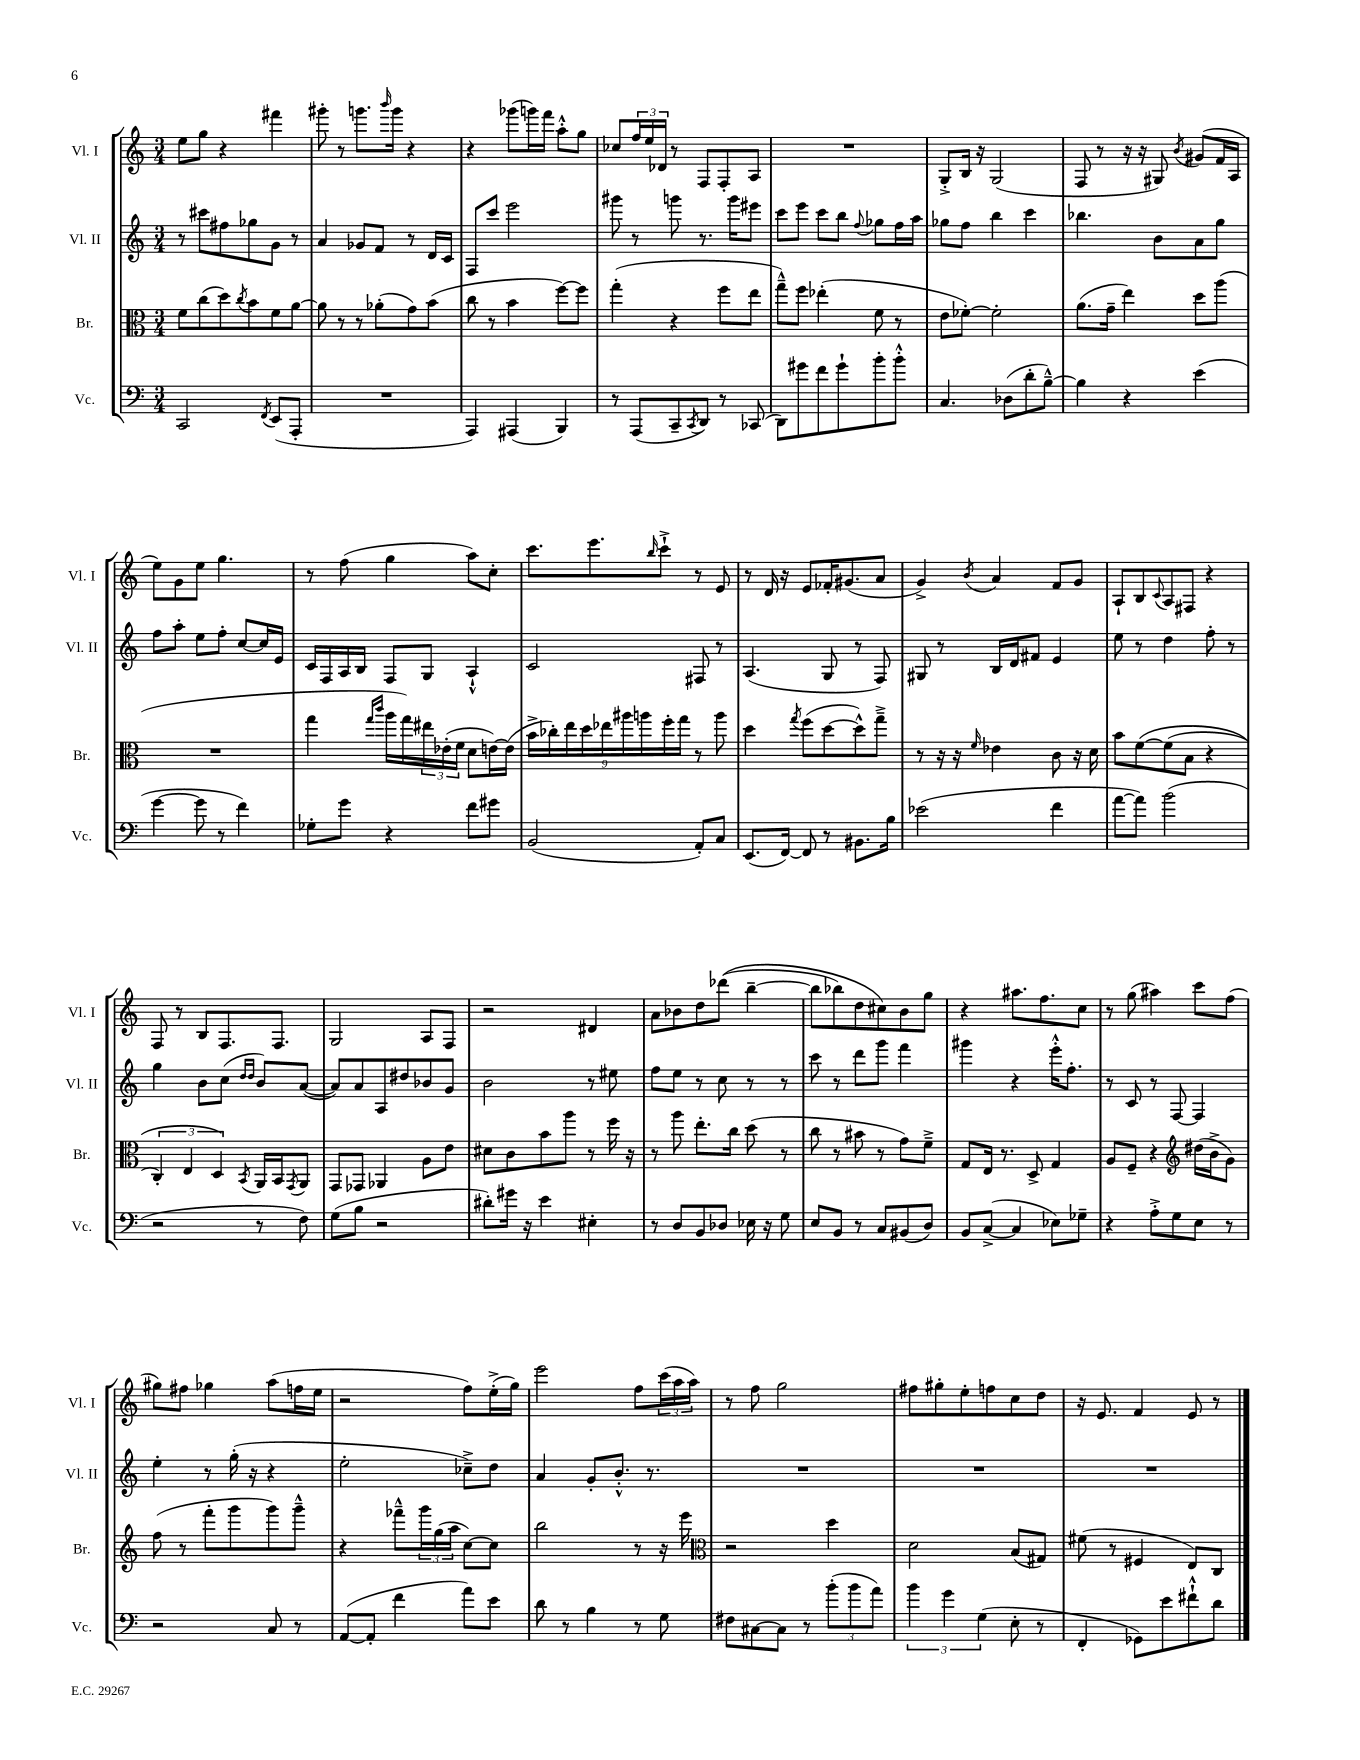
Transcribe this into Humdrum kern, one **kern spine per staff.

**kern	**kern	**kern	**kern
*part4	*part3	*part2	*part1
*staff4	*staff3	*staff2	*staff1
*I"Vc.	*I"Br.	*I"Vl. II	*I"Vl. I
*I'Vc.	*I'Br.	*I'Vl. II	*I'Vl. I
*clefF4	*clefC3	*clefG2	*clefG2
*k[]	*k[]	*k[]	*k[]
*M3/4	*M3/4	*M3/4	*M3/4
=14	=14	=14	=14
2CC/	8f\L	8r	8ee\L
.	(8cc\	8ccc#X\L	8gg\J
.	8dd\)	8ff#X\	4r
.	8qcc/	.	.
.	8b\	8gg-X\	.
8qFF/	.	.	.
(8EE/L	8f\	8g\J	4fff#X\
8AAA'/J	[8a\J	8r	.
=15	=15	=15	=15
2.r	8a\]	4a/	8ggg#X'\
.	8r	.	8r
.	8r	8g-X/L	8.gggn\L
.	(8a-X'\L	8f/J	.
.	.	.	16qqbbb/
.	.	.	16ggg\Jk
.	8g\)	8r	4r
.	(8b\J	16d/LL	.
.	.	16c/JJ	.
=16	=16	=16	=16
4AAA/)	8cc\	8F/L	4r
.	8r	8ccc/J	.
(4AAA#X/	4b\	2eee\	(8ggg-X\L
.	.	.	16gggn\L)
.	.	.	16fff\JJ
4BBB/)	[8ff\L)	.	8aa'^^\L
.	8ff\J]	.	8gg\J
=17	=17	=17	=17
8r	(4gg'\	8ggg#X\	8cc-X/L
(8AAA/L	.	8r	24ff/L
.	.	.	24ee/
.	.	.	24d-X/JJ
8CC~/	4r	8gggn\	8r
8qCC/	.	.	.
8DD/J)	.	8.r	8F/L
8r	8ff\L	.	8F'/
.	.	16ggg\KL	.
(8CC-X/	8ee\J	8eee#X\J	8A/J
=18	=18	=18	=18
8DD\L)	8gg~^^\L)	8ccc\L	2.r
8g#X\	8ff\J	8eee\J	.
8f\	(4ee-X'\	8ccc\L	.
8g#`\	.	8bb\J	.
.	.	8qqff/	.
8b'\	8f\	8gg-X\L	.
8b'^^\J	8r	16ff\L	.
.	.	16aa\JJ	.
=19	=19	=19	=19
4.C/	8e\L	8gg-X\L	8G'^/L
.	[8f-X'\J)	8ff\J	16B/Jk
.	.	.	16r
.	2f-'\]	4bb\	(2G/
(8D-X\L	.	.	.
8d'\	.	4ccc\	.
[8B~^^\J)	.	.	.
=20	=20	=20	=20
4B\]	(8.a\L	4.bb-X\	8F/
.	.	.	8r
.	16g~\Jk	.	.
4r	4ee\)	.	16r
.	.	.	16r
.	.	8b\L	8G#X/)
.	.	.	8qb/
(4e\	8dd\L	8a\	(8g#X/L
.	(8aa\J	8gg\J	16f/L
.	.	.	16A/JJ
!!LO:LB:g=z
=21	=21	=21	=21
[4g\	2.r	8ff\L	8ee\L)
.	.	8aa'\J	8g\
8g\]	.	8ee\L	8ee\J
8r	.	8ff'\J	4.gg\
4f\)	.	[8cc/L	.
.	.	16cc/L]	.
.	.	16e/JJ	.
=22	=22	=22	=22
8G-X'\L	4gg\	16c/LL	8r
.	.	16F/	.
8g\J	.	16A/	(8ff\
.	.	16B/JJ	.
.	16qqgg/LL	.	.
.	16qqccc/JJ	.	.
4r	16aa\LL	8F/L	4gg\
.	16gg\)	.	.
.	24ee#X\	8G/J	.
.	(24e-X'\	.	.
.	24f\JJ	.	.
8f\L	8d\L	4A`^^/	8aa\L)
8g#X\J	[16en\L)	.	8cc'\J
.	(16e\JJ]	.	.
=23	=23	=23	=23
(2BB/	18b^\LL	2c/	8.ccc\L
.	18cc-X'\)	.	.
.	18ee\	.	.
.	18dd\	.	.
.	.	.	8.eee\
.	18ee-X\	.	.
.	18aa#X\	.	.
.	18aan\	.	.
.	.	.	16qqbb/
.	.	.	8ccc`^\J
.	18ff'\	.	.
.	18gg\JJ	.	.
8AA'/L)	8r	8F#X/	8r
8C/J	8aa\	8r	8e/
=24	=24	=24	=24
(8.EE/L	4dd\	(4.A/	8r
.	.	.	16d/
[16FF/Jk)	.	.	16r
.	8qgg/	.	.
8FF/]	(8ff\L	.	8e/L
8r	[8dd\	8G/	16f-X'/K
.	.	.	(8.g#X/
8.BB#X\L	8dd^^\])	8r	.
.	8gg~^\J	8F/)	8a/J
16B\Jk	.	.	.
=25	=25	=25	=25
(2e-X\	8r	8G#X/	4g^/)
.	16r	8r	.
.	16r	.	.
.	16qqf/	.	8qb/
.	4e-X\	16B/LL	4a/
.	.	16d/J	.
.	.	8f#X/J	.
4f\	8c\	4e/	8f/L
.	16r	.	8g/J
.	16d\	.	.
=26	=26	=26	=26
[8a\L	8b\L	8ee\	8A`/L
8a\J])	([8f\	8r	8B/
.	.	.	8qqc/
(2b\	(8f\]	4dd\	8A/
.	8B\J	.	8F#X/J
.	4r	8ff'\	4r
.	.	8r	.
!!LO:LB:g=z
=27	=27	=27	=27
2r	6C'/)	4gg\	8F/
.	.	.	8r
.	6E/	.	.
.	.	8b\L	8B/L
.	6D/)	.	.
.	.	(8cc\J	8.F/
.	.	16qqdd/LL	.
.	8qBB/	16qqdd/JJ	.
8r	16AA/LL	8b/L)	.
.	16BB/J	.	8.F/J
.	8qGG/	.	.
8F\)	8AA/J	([8a/J	.
=28	=28	=28	=28
(8G\L	8GG/L	8a/L])	2G/
8B\J	8GG-X/J	8a/	.
2r	4AA-X/	8A/	.
.	.	8dd#X/	.
.	8A\L	8b-X/	8A/L
.	8e\J	8g/J	8F/J
=29	=29	=29	=29
8d#X'\L)	8d#X\L	2b\	2r
16g#X\Jk	8c\	.	.
16r	.	.	.
4e\	8b\	.	.
.	8aa\J	.	.
4E#X'\	8r	8r	4d#X/
.	16ff\	8ee#X\	.
.	16r	.	.
=30	=30	=30	=30
8r	8r	8ff\L	8a\L
8D/L	8aa\	8ee\J	8b-X\
8BB/	8.ee'\L	8r	8dd\
8D-X/J	.	8cc\	((8ddd-X\J
.	16cc\Jk	.	.
16E-X\	(8dd\	8r	[4bb~\
16r	.	.	.
8G\	8r	8r	.
=31	=31	=31	=31
8E/L	8cc\	8ccc\	8bb\L]
8BB/J	8r	8r	8bb-X\)
8r	8b#X\	8ddd\L	8dd\
8C/L	8r	8ggg\J	8cc#X\)
(8BB#X/	8g\L)	4fff\	8b\
8D/J)	8f~^\J	.	8gg\J
=32	=32	=32	=32
8BB/L	8G/L	4ggg#X\	4r
([8C^/J	16E/Jk	.	.
.	8.r	.	.
4C/]	.	4r	8.aa#X\L
.	8D^/	.	.
.	.	.	8.ff\
8E-X\L)	4G/	16eee'^^\KL	.
.	.	8.ff'\J	.
8G-X~\J	.	.	8cc\J
=33	=33	=33	=33
4r	8A/L	8r	8r
.	8F~/J	8c/	(8gg\
8A'^\L	4r	8r	4aa#X\)
8G\	.	[8F/	.
*	*clefG2	*	*
8E\J	(16dd#X\LL	4F/]	8ccc\L
.	16b^\J	.	.
8r	8g\J)	.	(8ff\J
!!LO:LB:g=z
=34	=34	=34	=34
2r	(8ff\	4ee'\	8gg#X\L)
.	8r	.	8ff#X\J
.	8fff'\L	8r	4gg-X\
.	8ggg\	(16gg'\	.
.	.	16r	.
8C/	8ggg\)	4r	(8aa\L
8r	8ggg~^^\J	.	16ffn\L
.	.	.	16ee\JJ
=35	=35	=35	=35
([8AA/L	4r	2ee'\	2r
8AA'/J]	.	.	.
4f\	8fff-X~^^\L	.	.
.	24ggg\L	.	.
.	(24gg\	.	.
.	24aa\JJ	.	.
8a\L)	[8cc\L)	8cc-X~^\L)	8ff\L)
8e\J	8cc\J]	8dd\J	(16ee'^\L
.	.	.	16gg\JJ)
=36	=36	=36	=36
8d\	2bb\	4a/	2eee\
8r	.	.	.
4B\	.	8g'/L	.
.	.	8.b'^^/J	.
8r	8r	.	8ff\L
.	.	8.r	.
8G\	16r	.	(24ccc\L
.	.	.	24aa\
.	16eee\	.	.
.	.	.	24aa\JJ)
=37	=37	=37	=37
*	*clefC3	*	*
8F#X\L	2r	2.r	8r
[8C#X\	.	.	8ff\
8C#\J]	.	.	2gg\
8r	.	.	.
(12b'\L	4dd\	.	.
12b\	.	.	.
12a\J)	.	.	.
=38	=38	=38	=38
6b\	2d\	2.r	8ff#X\L
.	.	.	8gg#X'\
6g\	.	.	.
.	.	.	8ee'\
(6G\	.	.	.
.	.	.	8ffn\
8E'\	(8B/L	.	8cc\
8r	8G#X/J)	.	8dd\J
=39	=39	=39	=39
4FF'/	(8f#X\	2.r	16r
.	.	.	8.e/
.	8r	.	.
8GG-X\L)	4F#X/	.	4f/
8e\	.	.	.
8f#X`^^\	8E/L)	.	8e/
8d\J	8C/J	.	8r
==	==	==	==
*-	*-	*-	*-
